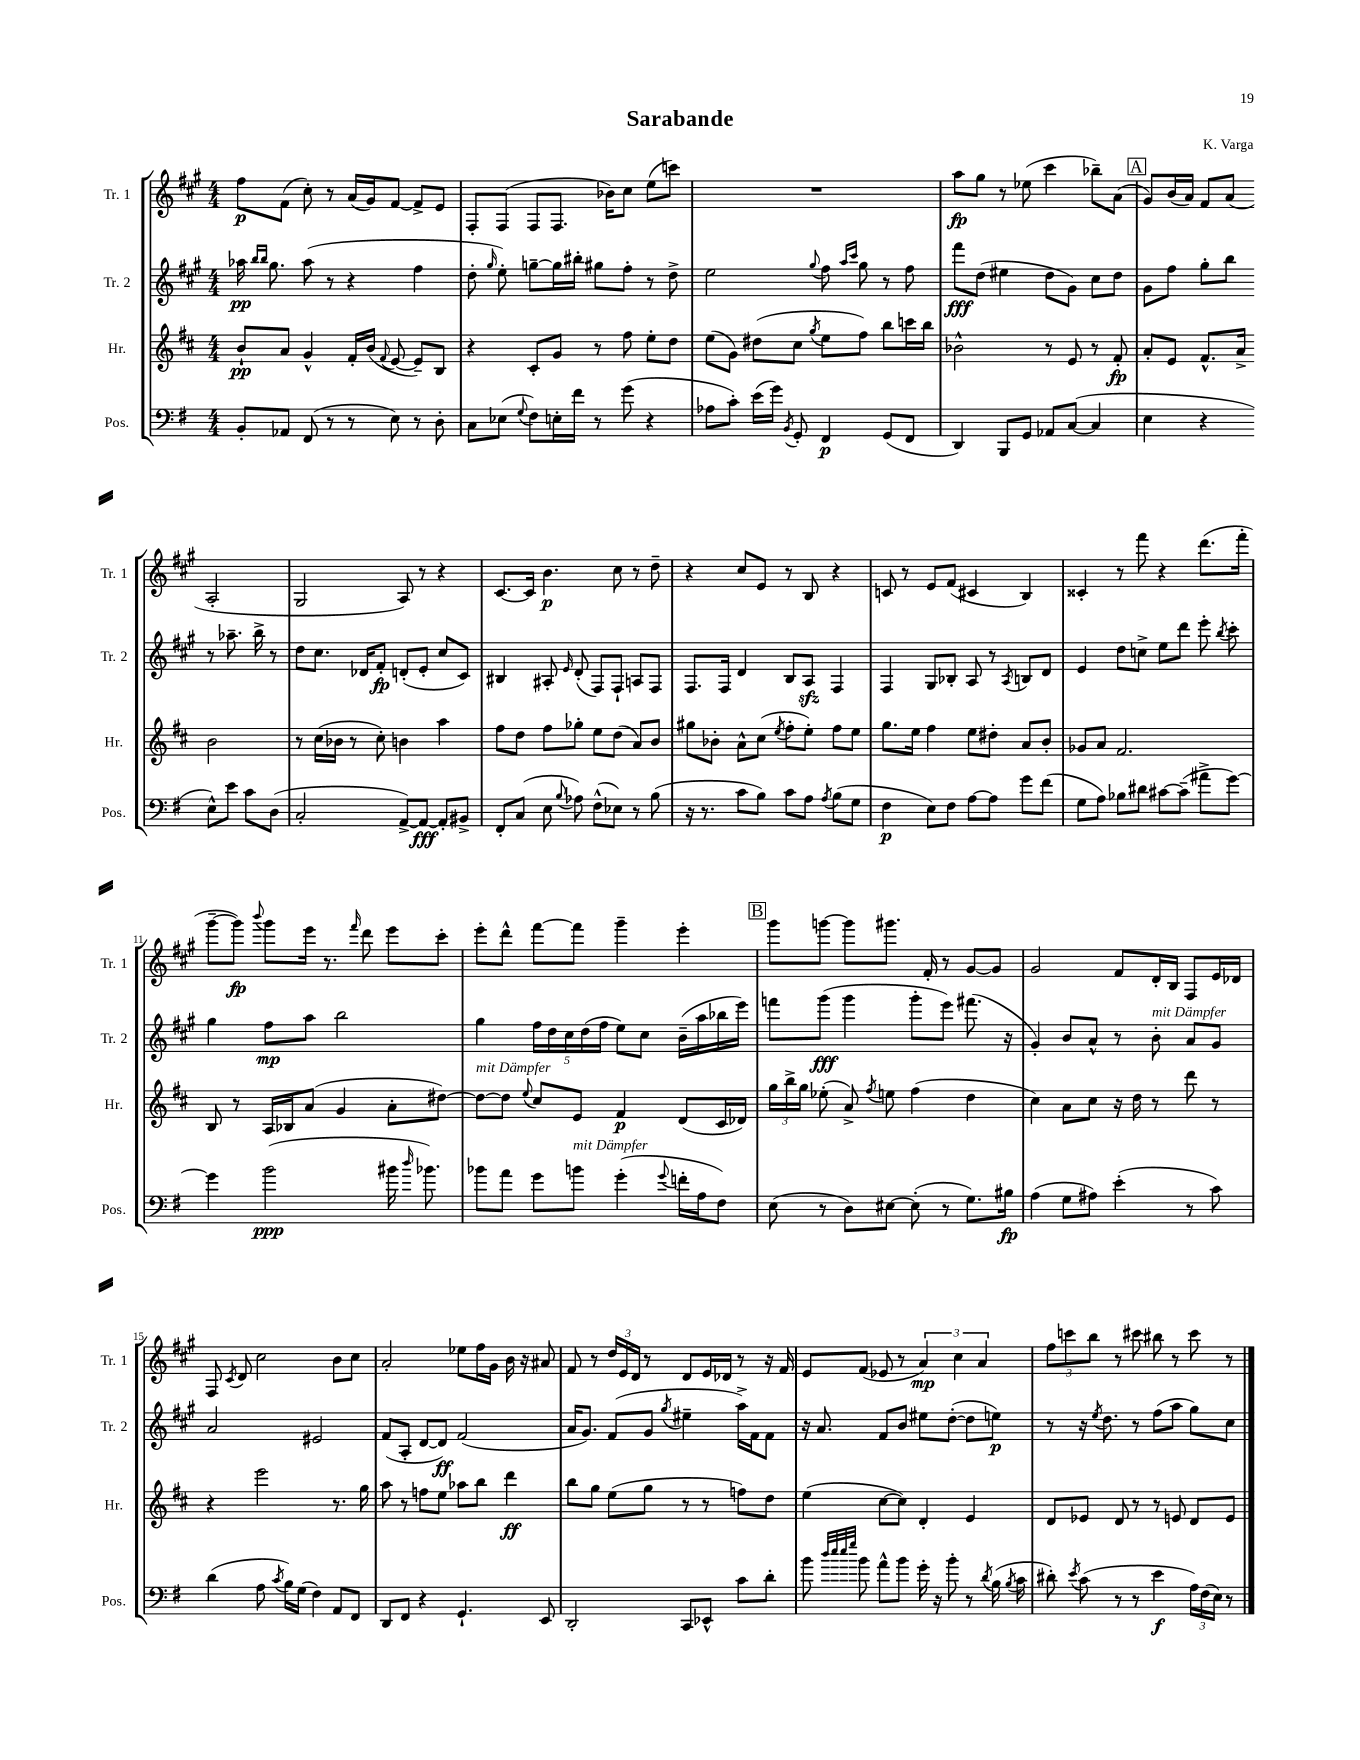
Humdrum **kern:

**kern	**kern	**kern	**kern
*staff4	*staff3	*staff2	*staff1
*clefF4	*clefG2	*clefG2	*clefG2
*k[f#]	*k[f#c#]	*k[f#c#g#]	*k[f#c#g#]
*M4/4	*M4/4	*M4/4	*M4/4
8BB'	8b`	16aa-	8ff#
.	.	16qqbb	.
.	.	16qqbb	.
.	.	8.gg#	.
8AA-	8a	.	(8f#
(8FF#	4g^^	(8aa-	8cc#')
8r	.	8r	8r
8r	16f#'	4r	(16a
.	(16b	.	16g#)
.	8qqf#	.	.
8E)	[8e	.	[8f#
8r	8e~])	4ff#	8f#^]
8D'	8B	.	8e
=	=	=	=
8C	4r	8dd'	8F#'
.	.	16qqgg#	.
(8E-	.	8ee')	(8F#
8qqG	.	.	.
8F#)	8c#'	[8gg~	8F#
16E'	8g	16gg]	8.F#
16f#	.	16bb#'	.
8r	8r	8gg#	.
.	.	.	16b-)
(8g	8ff#	8ff#'	8cc#
4r	8ee'	8r	(8ee
.	8dd	8dd^	8ccc)
=	=	=	=
8A-	(8ee	2ee	1r
8c')	8g)	.	.
(16e	(8dd#	.	.
16g)	.	.	.
8qBB	.	.	.
8GG'	8cc#	.	.
.	8qgg	8qqgg#	.
4FF#	8ee	8ff#	.
.	.	16qqaa	.
.	.	16qqccc#	.
.	8ff#)	8gg#	.
(8GG	8bb	8r	.
8FF#	16ccc	8ff#	.
.	16bb	.	.
=	=	=	=
4DD)	2b-^^	8fff#	8aa
.	.	(8dd	8gg#
8BBB	.	4ee#	8r
8GG	.	.	(8ee-
8AA-	8r	8dd	4ccc#
([8C	8e	8g#)	.
4C]	8r	8cc#	8bb-~)
.	8f#'	8dd	(8a
=	=	=	=
4E	8a'	8g#	8g#)
.	8e	8ff#	(16b
.	.	.	16a)
4r	8.f#^^	8gg#'	8f#
.	.	8bb	(8a
.	16a^	.	.
8E^^)	2b	8r	2A'
8e	.	8.aa-~	.
8c	.	.	.
.	.	16bb^	.
(8D	.	8r	.
=	=	=	=
2C'	8r	8dd	2G#
.	(16cc#	8.cc#	.
.	16b-	.	.
.	8r	.	.
.	.	16d-	.
.	8cc#')	8f#'	.
[8AA^)	4b	(8d'	8A)
8AA_	.	8e'	8r
8AA']	4aa	8cc#	4r
8BB#^	.	8c#)	.
=	=	=	=
8FF#'	8ff#	4B#	[8.c#
(8C	8dd	.	.
.	.	.	16c#]
8E	8ff#	8A#'	4.b
8qqB	.	16qqe	.
8A-)	8gg-'	(8d'	.
(8F#^^	8ee	8F#)	.
8E-)	(8dd	8F#`	8cc#
8r	8a)	8A	8r
(8B	8b	8F#	8dd~
=	=	=	=
16r	8gg#	8.F#	4r
8.r	.	.	.
.	8b-'	.	.
.	.	16F#	.
8c	8a^^	4d	8cc#
8B)	(8cc#	.	8e
.	8qee	.	.
8c	8ff#'	8B	8r
8A	8ee')	8A	8B
8qA	.	.	.
(8B	8ff#	4F#	4r
8G	8ee	.	.
=	=	=	=
4F#	8.gg	4F#	8c
.	.	.	8r
.	16ee	.	.
8E)	4ff#	8G#	8e
8F#	.	8B-'	(8f#
[8A	8ee	8A	4c#
8A]	8dd#'	8r	.
.	.	8qA	.
8g	8a	8B	4B)
(8f#	8b'	8d	.
=	=	=	=
8G	8g-	4e	4c##'
8A)	8a	.	.
8B-	2.f#	8dd	8r
8d#	.	8cc^	8fff#
[8c#	.	8ee	4r
(8c#~]	.	8ddd	.
8a#^	.	8eee'	(8.ddd
.	.	8qbb	.
[8g)	.	8ccc#'	.
.	.	.	16fff#'
=	=	=	=
4g]	8B	4gg#	[8ggg#~
.	8r	.	8ggg#])
.	.	.	8qqbbb
(2b	16A	8ff#	8ggg#
.	16B-	.	.
.	(8a	8aa	16eee
.	.	.	8.r
.	4g	2bb	.
.	.	.	16qqfff#
.	.	.	8ddd
16b#	8a'	.	8eee
16qqdd	.	.	.
8.b-)	.	.	.
.	[8dd#)	.	8ccc#'
=	=	=	=
8b-	8dd#_	4gg#	8eee'
8a	8dd#]	.	8ddd^^
.	8qqee	.	.
8g	8cc#	20ff#	[8fff#
.	.	20dd	.
.	.	20cc#	.
8b	8e	.	8fff#]
.	.	(20dd	.
.	.	20ff#	.
(4g'	4f#	8ee)	4ggg#~
.	.	8cc#	.
8qqg	.	.	.
16f'	(8d	(16b~	4eee'
16A	.	16aa	.
8F#)	16c#	16bb-	.
.	16d-)	16eee)	.
=	=	=	=
(8E	24gg	8fff	8ggg#
.	24bb^	.	.
.	24gg	.	.
8r	(8ee-'	(8ggg#	[8ggg
8D)	8a^)	4ggg#	8ggg]
.	8qff#	.	.
[8E#	8ee	.	8.ggg#
(8E#']	(4ff#	8ggg#'	.
.	.	.	16f#'
8r	.	8eee)	8r
8.G)	4dd	(8.fff#	[8g#
.	.	.	8g#]
16B#	.	16r	.
=	=	=	=
(4A	4cc#)	4g#')	2g#
8G	8a	8b	.
8A#)	8cc#	8a^^	.
(4e'	16r	8r	8f#
.	16dd	.	.
.	8r	8b'	16d'
.	.	.	16B
8r	8ddd	8a	8F#
8c)	8r	8g#	16e
.	.	.	16d-
=	=	=	=
(4d	4r	2a	8F#
.	.	.	8qc#
.	.	.	8d
8A	2eee	.	2cc#
8qc	.	.	.
16B)	.	.	.
(16G	.	.	.
4F#)	.	2e#	.
8AA	8.r	.	8b
8FF#	.	.	8cc#
.	16gg	.	.
=	=	=	=
8DD	8aa	(8f#	2a'
8FF#	8r	8A'	.
4r	8ff	[8d	.
.	8ee	8d])	.
4.GG`	8aa-	(2f#	8ee-
.	8bb	.	16ff#
.	.	.	16g#
.	4ddd	.	16b
.	.	.	16r
8EE	.	.	8a#
=	=	=	=
2DD'	8bb	16a	8f#
.	.	8.g#)	.
.	8gg	.	8r
.	(8ee	(8f#	24dd
.	.	.	24e
.	.	.	24d
.	8gg	8g#	8r
.	.	8qgg#	.
8CC	8r	4ee#~	8d
8EE-^^	8r	.	16e
.	.	.	16d-
8c	8ff)	16aa^)	8r
.	.	16f#	.
8d'	8dd	8f#	16r
.	.	.	16f#
=	=	=	=
8b	(4ee	16r	8e
.	.	8.a	.
32qqdd	.	.	.
32qqee	.	.	.
32qqee	.	.	.
32qqgg	.	.	.
8b	.	.	(8f#
8a^^	[8cc#	8f#	8e-
8b	8cc#])	8b	8r
16g'	4d'	8ee#	6a)
16r	.	.	.
8b'	.	([8dd'	.
.	.	.	6cc#
8r	4e	8dd]	.
.	.	.	6a
8qd	.	.	.
(16B	.	8ee)	.
8qB	.	.	.
16c	.	.	.
=	=	=	=
8d#')	8d	8r	12ff#
.	.	.	12ccc
8qe	.	.	.
(8c	8e-	16r	.
.	.	.	12bb
.	.	8qee	.
.	.	8.dd	.
8r	8d	.	8r
8r	8r	8r	8ccc#
4e	8r	(8ff#	8bb#
.	8e	8aa	8r
24A)	8d	8gg#)	8ccc#
(24F#	.	.	.
24E)	.	.	.
8r	8e	8cc#	8r
==	==	==	==
*-	*-	*-	*-
